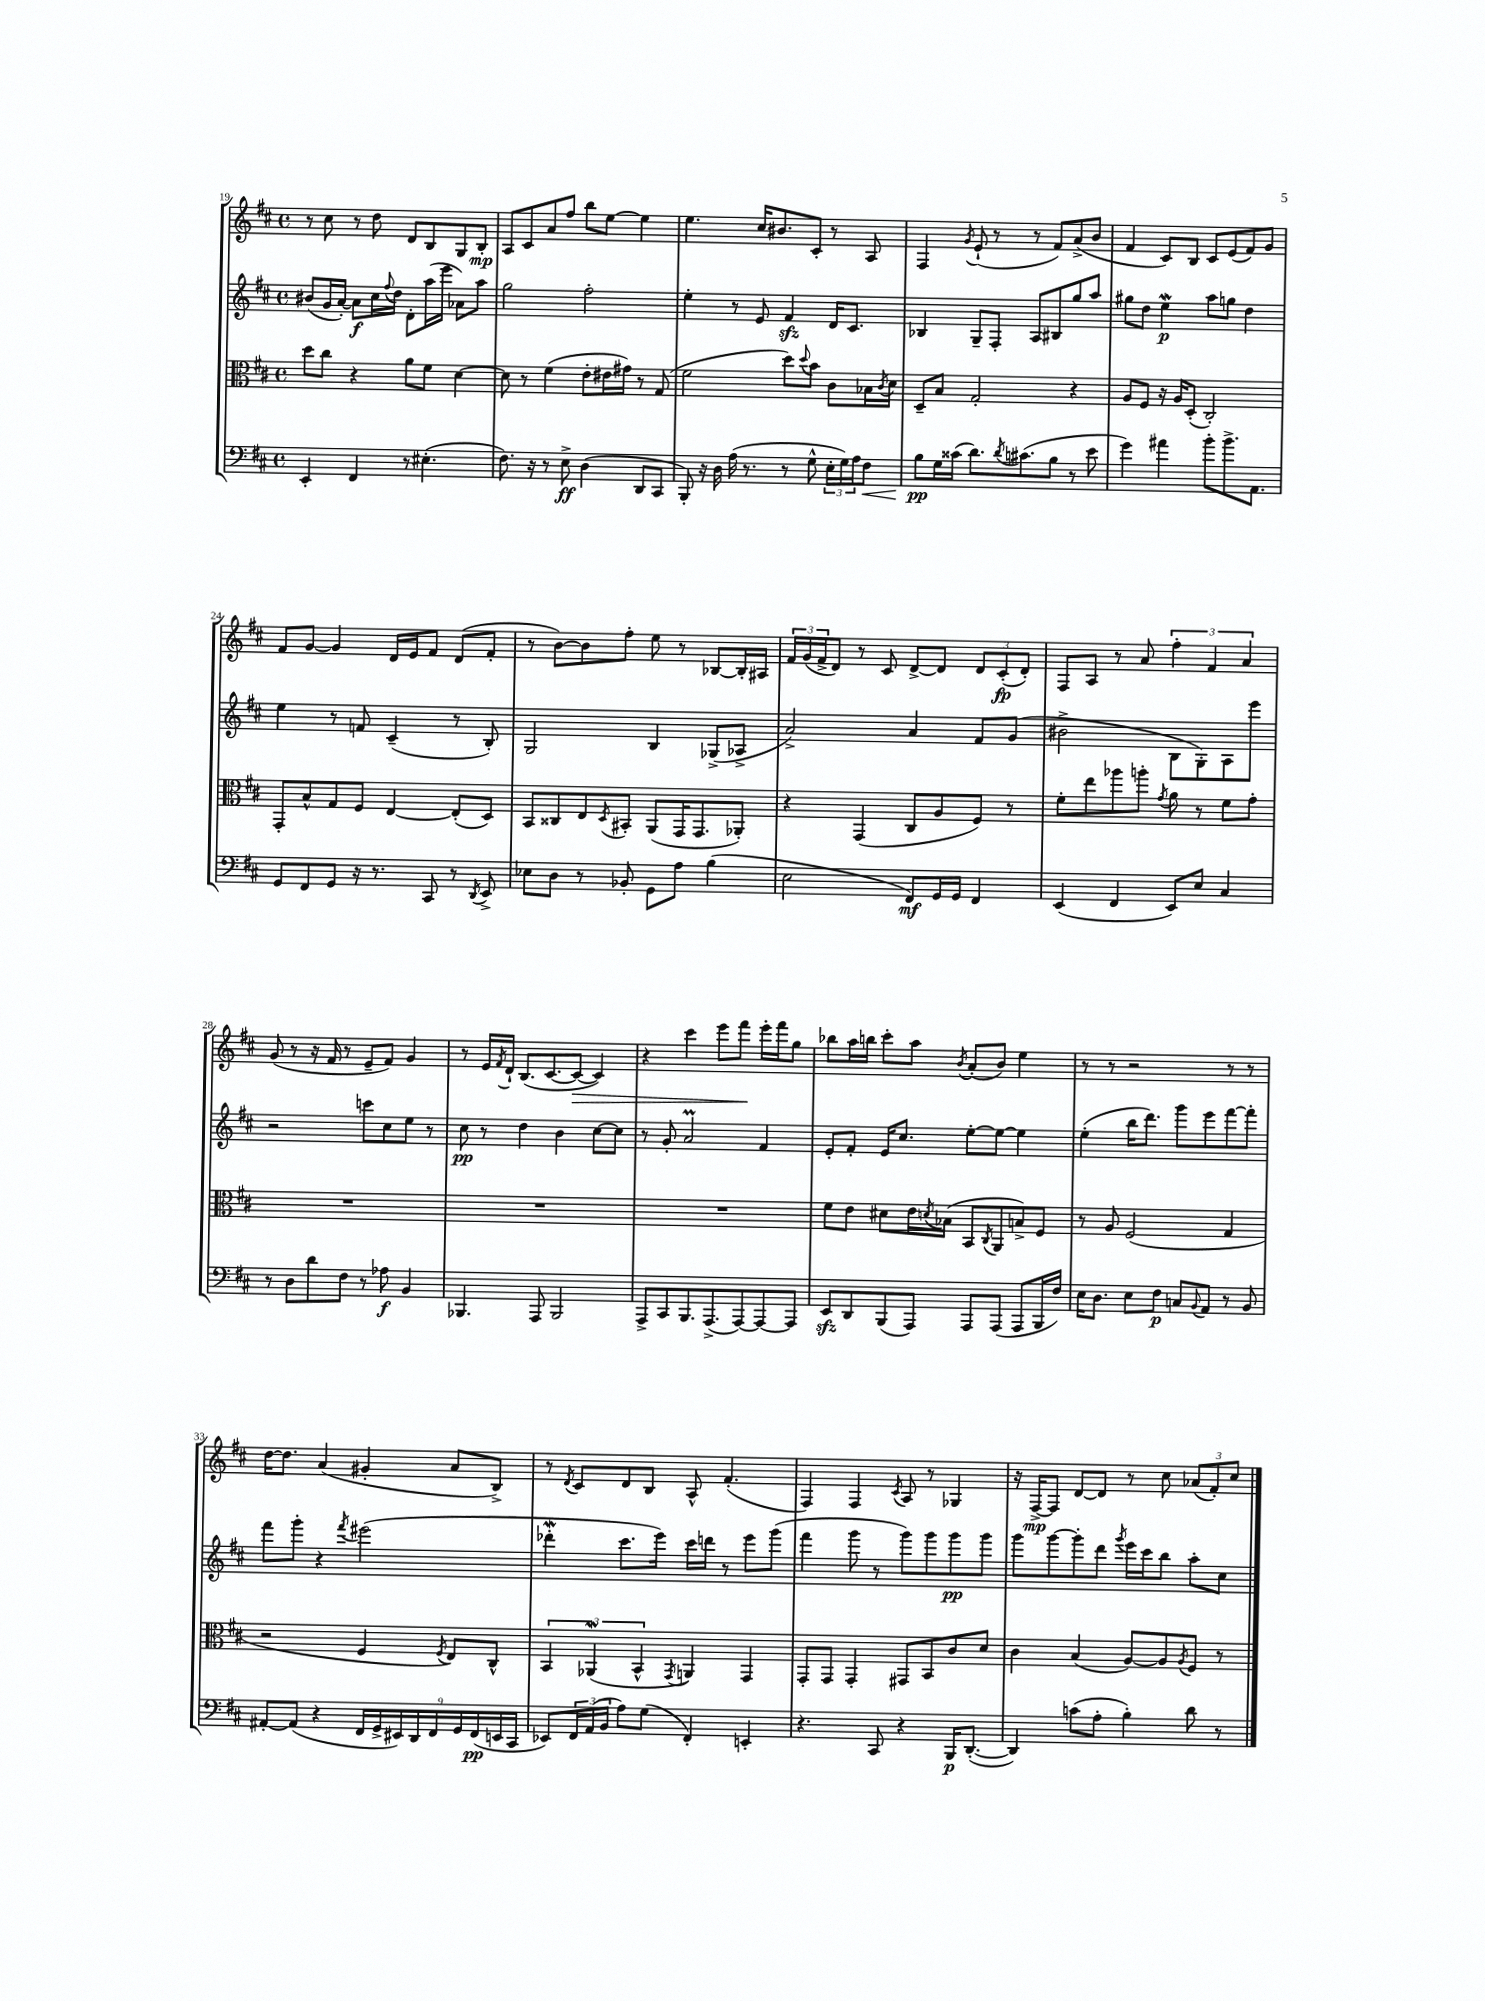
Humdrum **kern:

**kern	**kern	**kern	**kern
*staff4	*staff3	*staff2	*staff1
*clefF4	*clefC3	*clefG2	*clefG2
*k[f#c#]	*k[f#c#]	*k[f#c#]	*k[f#c#]
*M4/4	*M4/4	*M4/4	*M4/4
*met(c)	*met(c)	*met(c)	*met(c)
4EE'	8dd	(8b#	8r
.	8cc#	16g	8cc#
.	.	[16a')	.
4FF#	4r	8a]	8r
.	.	16cc#	8dd
.	.	8qqff#	.
.	.	16dd	.
8r	8a	8d'	8d
(4.E#'	8f#	(16aa	8B
.	.	16eee	.
.	[4d	8a-)	8G
.	.	8aa	8B'
=	=	=	=
8.F#)	8d]	2gg	8A
.	8r	.	8c#
16r	.	.	.
8r	(4f#	.	8a
8E^	.	.	8ff#
(4D	8e'	2ff#'	8bb
.	16e#	.	[8ee
.	16g#)	.	.
8DD	8r	.	4ee]
8CC#	(8G	.	.
=	=	=	=
8BBB')	2f#	4ee'	4.ee
16r	.	.	.
16D	.	.	.
(16A	.	8r	.
8.r	.	.	.
.	.	8e	16cc#
.	.	.	8.b#
8r	8dd)	4f#	.
.	8qqdd	.	.
8G^^	8b	.	8c#'
24E'	8c#	16d	8r
24G)	.	.	.
.	.	8.c#	.
24A	.	.	.
8F#	16B-	.	8A
.	8qc#	.	.
.	16d	.	.
=	=	=	=
8B	8D~	4B-	4F#
16G	8B	.	.
(16c##	.	.	.
.	.	.	8qg
8.d)	2G'	8G~	(8e`
.	.	8F#'	8r
8qd	.	.	.
(8.c#	.	.	.
.	.	8A	8r
8B	.	8B#	8f#)
8r	4r	8gg	(8a^
8e	.	8aa	8b
=	=	=	=
4g)	8A	8gg#	4f#
.	8F#	8dd	.
4a#	16r	4ee	8c#)
.	16A	.	.
.	(8D'	.	8B
8b'	2C#')	8aa	8c#
8.b^	.	8gg	(8e
.	.	4dd	8f#)
8.AA	.	.	.
.	.	.	8g
=	=	=	=
8GG	8GG'	4ee	8f#
8FF#	8B^^	.	[8g
8GG	8G	8r	4g]
16r	8F#	8f	.
8.r	.	.	.
.	[4E	(4c#~	16d
.	.	.	16e
8CC#	.	.	8f#
8r	(8E']	8r	(8d
8qDD	.	.	.
8EE^	8D)	8B')	8f#'
=	=	=	=
8E-	8BB	2G	8r
8D	8C##	.	[8b)
8r	8E	.	8b]
.	8qD	.	.
8BB-'	8BB#'	.	8ff#'
8GG	(8AA	4B	8ee
8A	16GG	.	8r
.	8.GG	.	.
(4B	.	(8G-^	[8B-
.	8AA-')	8A-^	16B-']
.	.	.	16A#
=	=	=	=
2E	4r	2a^)	24f#
.	.	.	(24g
.	.	.	24f#^
.	.	.	8d)
.	(4GG	.	8r
.	.	.	8c#
8FF#)	8C#	4a	[8d^
16GG	8A	.	8d]
16GG	.	.	.
4FF#	8F#)	8f#	12d
.	.	.	(12c#'
.	8r	(8g	.
.	.	.	12d')
=	=	=	=
(4EE	8f#'	2b#^	8F#
.	8ee	.	8A
4FF#	8aa-	.	8r
.	8aa'	.	8a
.	8qg	.	.
8EE)	8a	8B	6ff#'
8E	8r	8G')	.
.	.	.	6f#
4C#	8f#	8A	.
.	.	.	6a
.	8g'	8eee	.
=	=	=	=
8r	1r	2r	(8g
8D	.	.	8r
8d	.	.	16r
.	.	.	16f#
8F#	.	.	8r
8r	.	8ccc	8e~
8A-	.	8cc#	8f#)
4BB	.	8ee	4g
.	.	8r	.
=	=	=	=
4.BBB-	1r	8cc#	8r
.	.	8r	16e
.	.	.	8qf#
.	.	.	16d`
.	.	4dd	(8.B
8AAA	.	.	.
.	.	.	[8.c#
2BBB-	.	4b	.
.	.	.	8c#_
.	.	[8cc#	4c#])
.	.	8cc#]	.
=	=	=	=
8AAA^	1r	8r	4r
8CC#	.	8g'	.
8.BBB	.	2a	4ccc#
(8.AAA^	.	.	.
.	.	.	8eee
[8AAA)	.	.	8fff#
8AAA_	.	4f#	16eee'
.	.	.	16fff#
8AAA]	.	.	8gg
=	=	=	=
8EE	8f#	8e'	8bb-
8DD	8e	8f#'	16aa
.	.	.	16bb
(8BBB	8d#	16e	8ccc#'
.	.	8.cc#	.
8AAA)	16e	.	8aa
.	8qd	.	.
.	(16B-	.	.
.	.	.	8qb
8AAA	8BB	[8ee'	(8a'
.	8qC#	.	.
(8AAA	8AA	8ee_	8b)
8AAA	8B^)	4ee]	4ee
16BBB	8F#	.	.
16F#)	.	.	.
=	=	=	=
16E	8r	(4ee'	8r
8.D	.	.	.
.	8A	.	8r
8E	(2F#	16bb	2r
.	.	8.ddd)	.
8F#	.	.	.
8C	.	8ggg	.
8qqBB	.	.	.
8AA	.	8eee	.
8r	4G	[8fff#	8r
8BB	.	8fff#']	8r
=	=	=	=
[8AA#'	2r	8fff#	[16dd
.	.	.	8.dd]
(8AA#]	.	8ggg'	.
4r	.	4r	(4a
.	.	8qfff#	.
18FF#	4F#	(2eee#	4g#'
18GG^	.	.	.
18EE#)	.	.	.
18DD	.	.	.
18FF#	.	.	.
.	8qF#	.	.
.	8E)	.	8a
18GG	.	.	.
(18FF#	.	.	.
.	8C#^^	.	8B^)
18EE	.	.	.
18CC#	.	.	.
=	=	=	=
8EE-)	6BB	4ddd-'	8r
.	.	.	8qd
24FF#	.	.	8c#
(24AA	(6AA-	.	.
24BB	.	.	.
8A)	.	8.ccc#	8d
.	6BB^^	.	.
(8G	.	.	8B
.	.	16eee)	.
.	8qGG	.	.
4FF#')	4AA)	16ccc#	8A^^
.	.	16ddd	.
.	.	8r	(4.f#'
4EE'	4GG	8eee	.
.	.	(8ggg	.
=	=	=	=
4.r	8GG'	4fff#	4F#)
.	8GG	.	.
.	4GG'	8ggg	4F#
8CC#	.	8r	.
.	.	.	8qc#
4r	8GG#	8ggg)	8A
.	8BB	8ggg	8r
16BBB	8c#	8ggg	4G-
([8.DD'	.	.	.
.	8d	8ggg	.
=	=	=	=
4DD])	4c#	8ggg	16r
.	.	.	[16F#^
.	.	[8ggg	8F#]
(8c	(4B	8ggg']	[8d
8A'	.	8ddd	8d]
.	.	8qggg	.
4B')	[8A)	16eee	8r
.	.	16ccc#	.
.	8A]	8bb	8cc#
.	8qA	.	.
8d	8F#	8aa'	(12a-
.	.	.	12f#')
8r	8r	8cc#	.
.	.	.	12cc#
==	==	==	==
*-	*-	*-	*-
